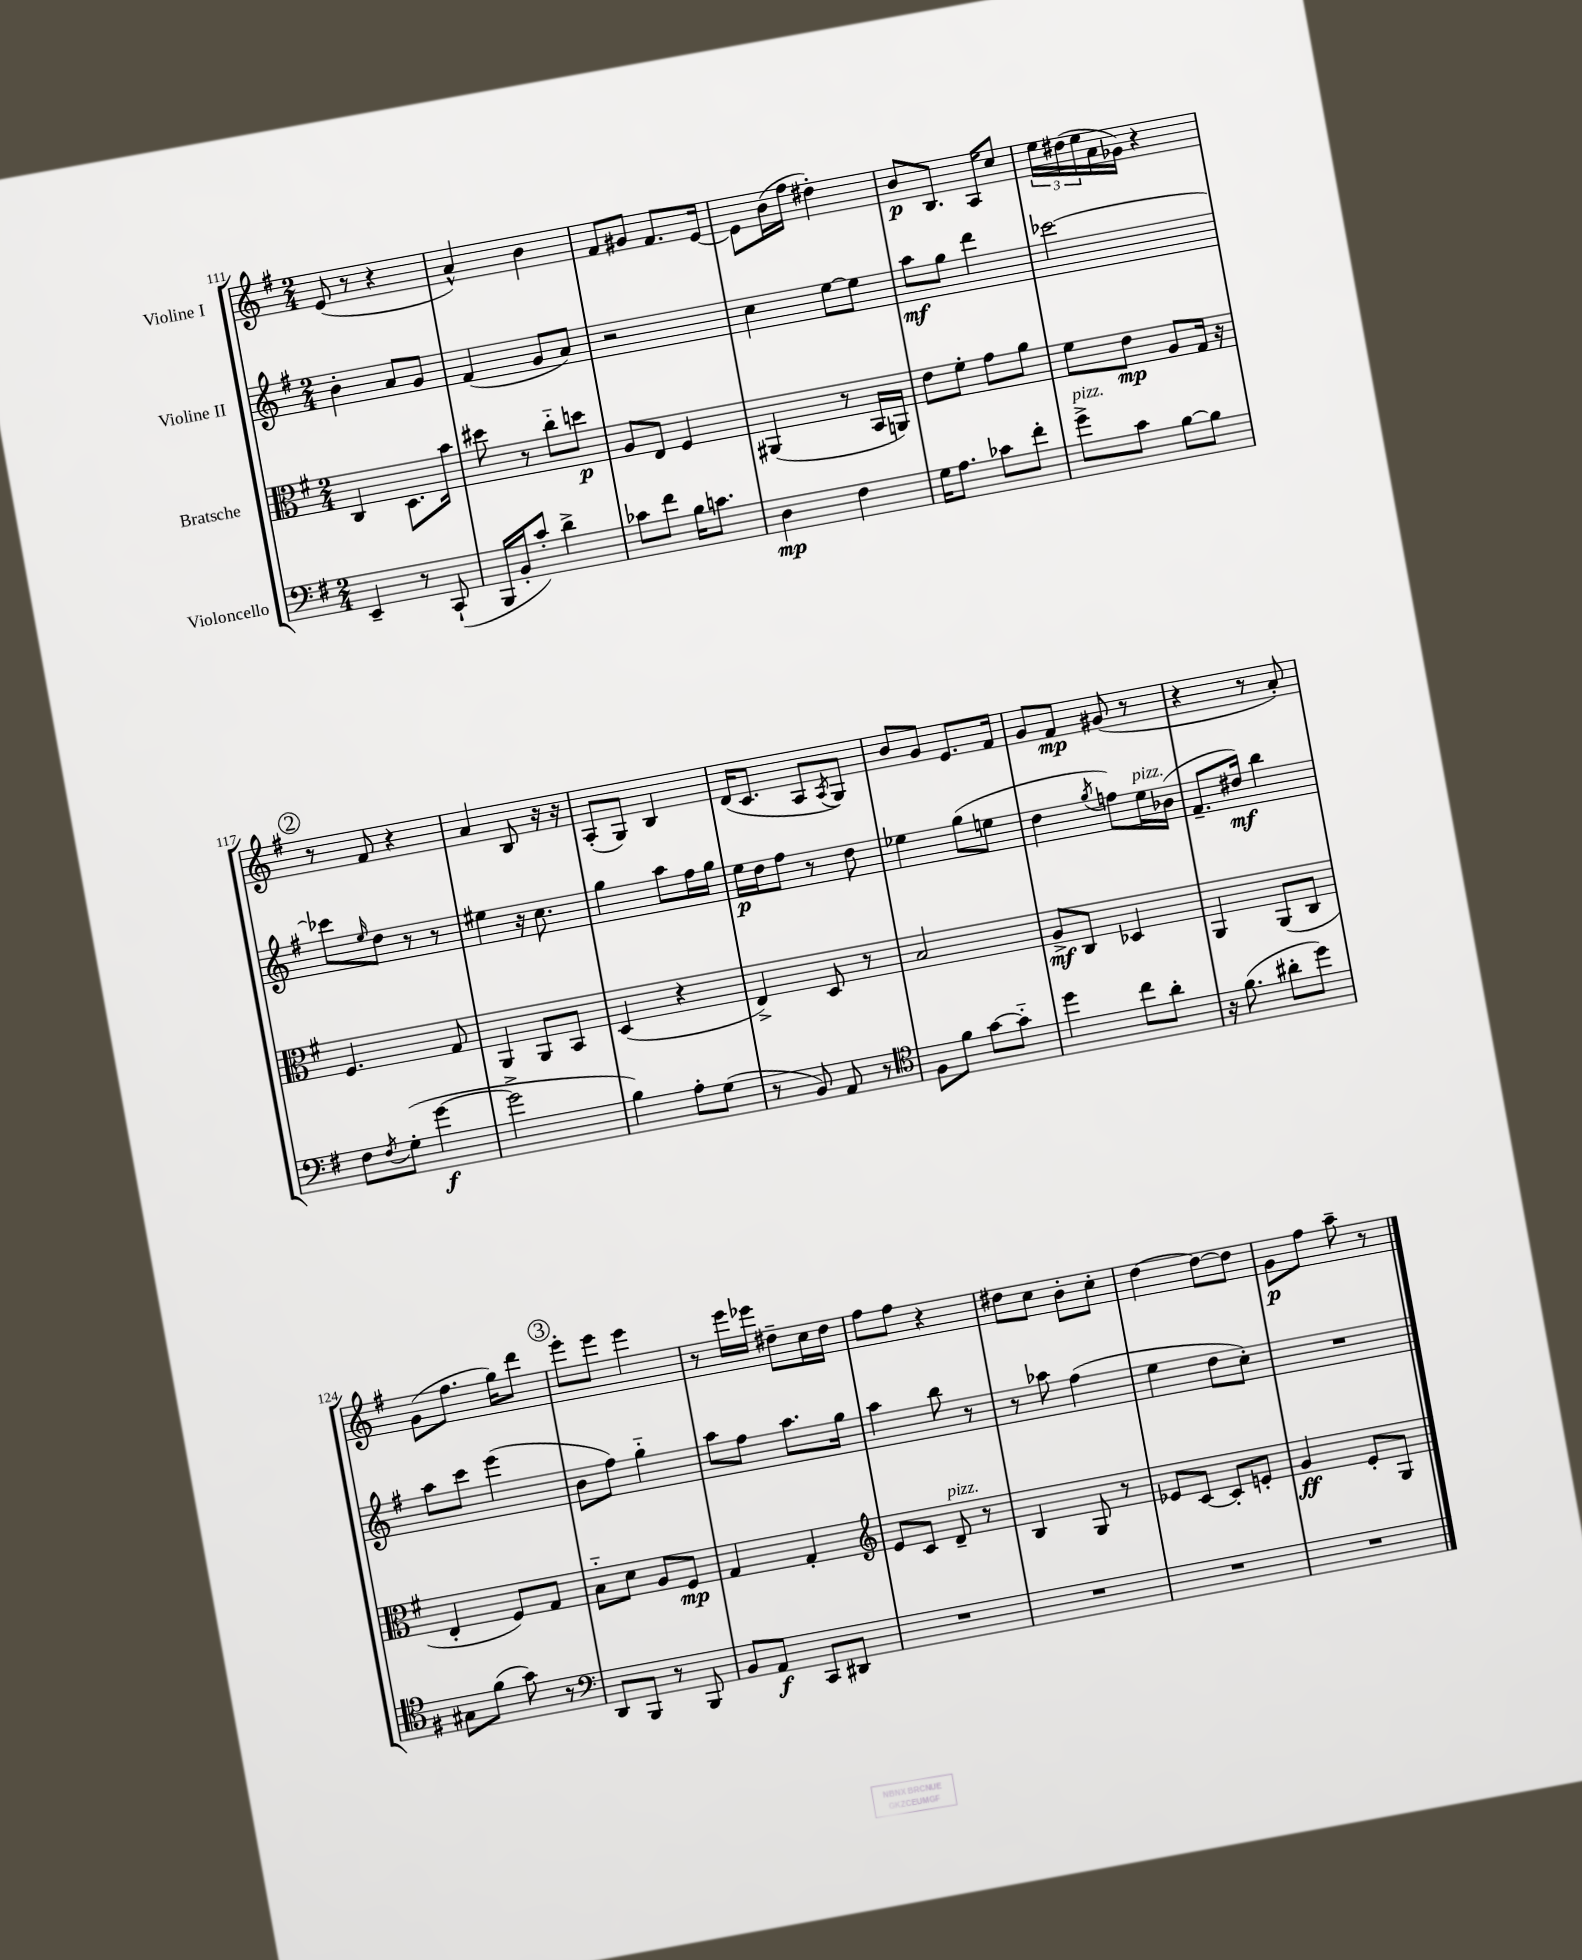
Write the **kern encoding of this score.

**kern	**kern	**kern	**kern
*staff4	*staff3	*staff2	*staff1
*clefF4	*clefC3	*clefG2	*clefG2
*k[f#]	*k[f#]	*k[f#]	*k[f#]
*M2/4	*M2/4	*M2/4	*M2/4
4EE~	4C	4b'	(8e
.	.	.	8r
8r	8.D	8a	4r
(8CC`	.	8g	.
.	16b	.	.
=	=	=	=
16BBB	8dd#	(4f#	4a^^)
16BB'	.	.	.
8c')	8r	.	.
4d^	8cc'~	8g	4b
.	8dd	8a)	.
=	=	=	=
8c-	8A	2r	8f#
8f#	8E	.	8g#
16B	4F#	.	8.f#
8.c	.	.	.
.	.	.	[16e
=	=	=	=
4D	(4AA#	4cc	8e]
.	.	.	(16b
.	.	.	16ff#
4F#	8r	[8ee	4dd#')
.	16BB	8ee]	.
.	16AA)	.	.
=	=	=	=
16G	8e	8aa	8b
8.A	.	.	.
.	8f#'	8gg	8.B
8c-	8g	4ddd	.
.	.	.	16A
8f#'	8a	.	8cc
=	=	=	=
8g^	8f#	[2ccc-	24ee
.	.	.	(24dd#
.	.	.	24ee
8c	8e	.	16a
.	.	.	16g-)
[8B	8A	.	4r
8B]	16G	.	.
.	16r	.	.
=	=	=	=
8F#	4.F#	8ccc-]	8r
8qF#	.	16qqee	.
(8G'	.	8dd	8f#
[4g	.	8r	4r
.	8G	8r	.
=	=	=	=
2g^]	4AA	4ee#	4a
.	8AA	16r	8B
.	.	8.cc	.
.	8BB	.	16r
.	.	.	16r
=	=	=	=
4B)	(4D	4gg	(8A'
.	.	.	8G)
8A'	4r	8aa	4B
(8G	.	16ff#	.
.	.	16gg	.
=	=	=	=
8r	4E^)	16ee	(16d
.	.	16dd	8.c
8BB)	.	8ff#	.
8AA	8D	8r	8A
.	.	.	8qA
8r	8r	8dd	8G)
=	=	=	=
*clefC4	*	*	*
8F#	2B	4ee-	8b
8f#	.	.	8g
[8g	.	(8gg	8.e
8g'~]	.	8ee	.
.	.	.	16f#
=	=	=	=
4dd	8A^	4dd	8g
.	8C	.	8f#
.	.	8qgg	.
8cc	4D-	8ff)	(8g#
8a'	.	16ee	8r
.	.	(16b-	.
=	=	=	=
16r	4AA	8.f#~	4r
(8.f#	.	.	.
.	.	16dd#)	.
8a#'	(8AA	4bb	8r
8dd)	8C	.	8a')
=	=	=	=
8G#	4E'	8aa	(8g
(8f#	.	8ccc	8.ff#
8g)	8F#)	(4eee	.
.	.	.	16gg)
8r	8G	.	8ddd
=	=	=	=
*clefF4	*	*	*
8DD	8B'~	8b	8eee'
8BBB	8d	8ff#)	8eee
8r	8A	4gg'~	4eee
8BBB	8F#	.	.
=	=	=	=
8BB	4G	8aa	8r
8AA	.	8ff#	16eee
.	.	.	16eee-
8CC	4G'	8.aa	8dd#~
8DD#	.	.	16cc
.	.	16gg	16dd#
=	=	=	=
*	*clefG2	*	*
2r	8e	4aa	8ff#
.	8c	.	8ff#
.	8d~	8bb	4r
.	8r	8r	.
=	=	=	=
2r	4B	8r	8dd#
.	.	8aa-	8cc
.	8G	(4ff#	8b'
.	8r	.	8cc'
=	=	=	=
2r	8e-	4ee	[4dd
.	[8c	.	.
.	8c']	8dd	8dd_
.	8e'	8cc')	8dd]
=	=	=	=
2r	4g	2r	8g
.	.	.	8ff#
.	8e'	.	8aa~
.	8G	.	8r
==	==	==	==
*-	*-	*-	*-
